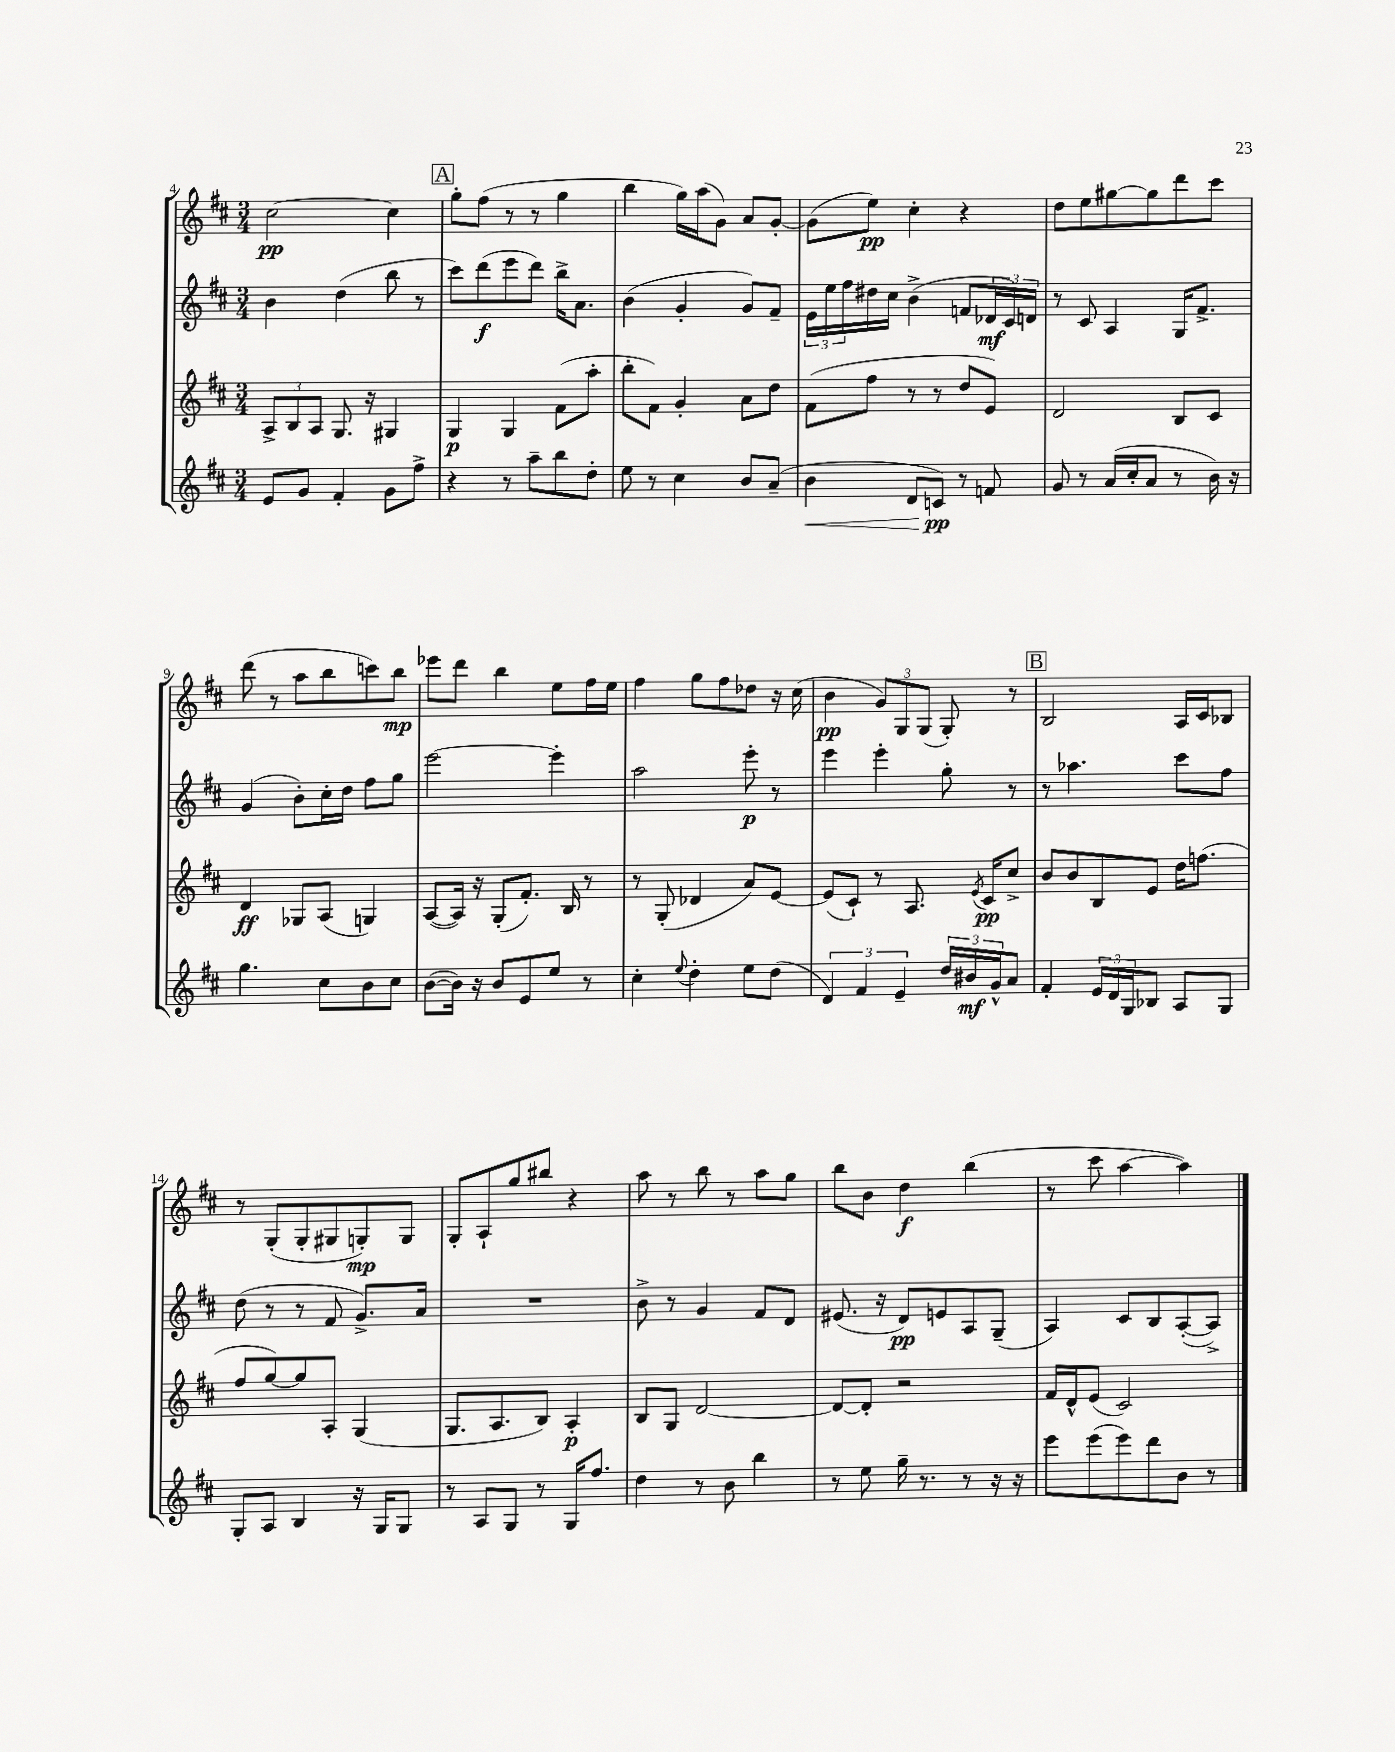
<<
\new StaffGroup <<
\new Staff = "s0" {
    \clef treble \key d \major \numericTimeSignature \time 3/4
    cis''2~\pp cis''4 |
    \mark \markup { \box "A" } g''8-. fis''8( r8 r8 g''4 |
    b''4 g''16) a''16( g'8) a'8 g'8~-. |
    g'8( e''8\pp) cis''4-. r4 |
    d''8 e''8 gis''8~ gis''8 d'''8 cis'''8 |
    d'''8( r8 a''8 b''8 c'''8) b''8\mp |
    ees'''8 d'''8 b''4 e''8 fis''16 e''16 |
    fis''4 g''8 fis''8 des''8 r16 cis''16( |
    b'4\pp \tuplet 3/2 { g'8) g8 g8( } g8-.) r8 |
    \mark \markup { \box "B" } b2 a16 cis'16 bes8 |
    r8 g8-.( g8-. gis8 g8-.\mp) g8 |
    g8-. a8-! g''8 bis''8 r4 |
    a''8 r8 b''8 r8 a''8 g''8 |
    b''8 b'8 d''4\f b''4( |
    r8 cis'''8 a''4~ a''4) \bar "|." |
}
\new Staff = "s1" {
    \clef treble \key d \major \numericTimeSignature \time 3/4
    b'4 d''4( b''8 r8 |
    \mark \markup { \box "A" } cis'''8) d'''8\f( e'''8 d'''8) b''16-> a'8. |
    b'4( g'4-. g'8) fis'8-- |
    \tuplet 3/2 { e'16 e''16 fis''16 } dis''16 cis''16 b'4->( f'8 \tuplet 3/2 { des'16\mf cis'16) d'16 } |
    r8 cis'8 a4 g16 fis'8.-> |
    g'4( b'8-.) cis''16-. d''16 fis''8 g''8 |
    e'''2~ e'''4-. |
    a''2 e'''8-.\p r8 |
    e'''4 e'''4-. g''8-. r8 |
    \mark \markup { \box "B" } r8 aes''4. cis'''8 fis''8 |
    d''8( r8 r8 fis'8 g'8.->) a'16 |
    R2. |
    b'8-> r8 g'4 fis'8 d'8 |
    eis'8.( r16 d'8\pp) e'8 a8 g8--( |
    a4) cis'8 b8 a8~-.( a8->) \bar "|." |
}
\new Staff = "s2" {
    \clef treble \key d \major \numericTimeSignature \time 3/4
    \tuplet 3/2 { a8-> b8 a8 } g8. r16 gis4 |
    \mark \markup { \box "A" } g4\p g4 fis'8( a''8-. |
    b''8-. fis'8) g'4-. a'8 d''8 |
    fis'8( fis''8 r8 r8 d''8 e'8) |
    d'2 b8 cis'8 |
    d'4\ff ges8 a8( g4) |
    a8~( a16) r16 g8-.( fis'8.-.) b16 r8 |
    r8 g8-.( des'4 a'8) e'8~ |
    e'8( cis'8-!) r8 a8. \acciaccatura { e'8 } cis'16\pp cis''8-> |
    \mark \markup { \box "B" } b'8 b'8 b8 e'8 d''16 f''8.( |
    fis''8 g''8~) g''8 a8-. g4( |
    g8. a8. b8) a4-.\p |
    b8 g8 d'2~ |
    d'8~ d'8-. r2 |
    fis'16 d'16-^ e'8( cis'2) \bar "|." |
}
\new Staff = "s3" {
    \clef treble \key d \major \numericTimeSignature \time 3/4
    e'8 g'8 fis'4-. g'8 fis''8-> |
    \mark \markup { \box "A" } r4 r8 a''8-- b''8 d''8-. |
    e''8 r8 cis''4 b'8 a'8--( |
    b'4\< d'8 c'8\pp\!) r8 f'8 |
    g'8 r8 a'16( cis''16-. a'8 r8 b'16) r16 |
    g''4. cis''8 b'8 cis''8 |
    b'8~( b'16) r16 b'8 e'8 e''8 r8 |
    cis''4-. \appoggiatura { e''8 } d''4-. e''8 d''8( |
    \tuplet 3/2 { d'4) fis'4 e'4-- } \tuplet 3/2 { d''16 bis'16\mf g'16-^ } a'8 |
    \mark \markup { \box "B" } fis'4-. \tuplet 3/2 { e'16 d'16 g16 } bes8 a8 g8 |
    g8-. a8 b4 r16 g16 g8 |
    r8 a8 g8 r8 g16 fis''8. |
    d''4 r8 b'8 b''4 |
    r8 e''8 g''16-- r8. r8 r16 r16 |
    e'''8 e'''8( e'''8) d'''8 b'8 r8 \bar "|." |
}
>>
>>
\layout { \context { \Score currentBarNumber = #4 } }
